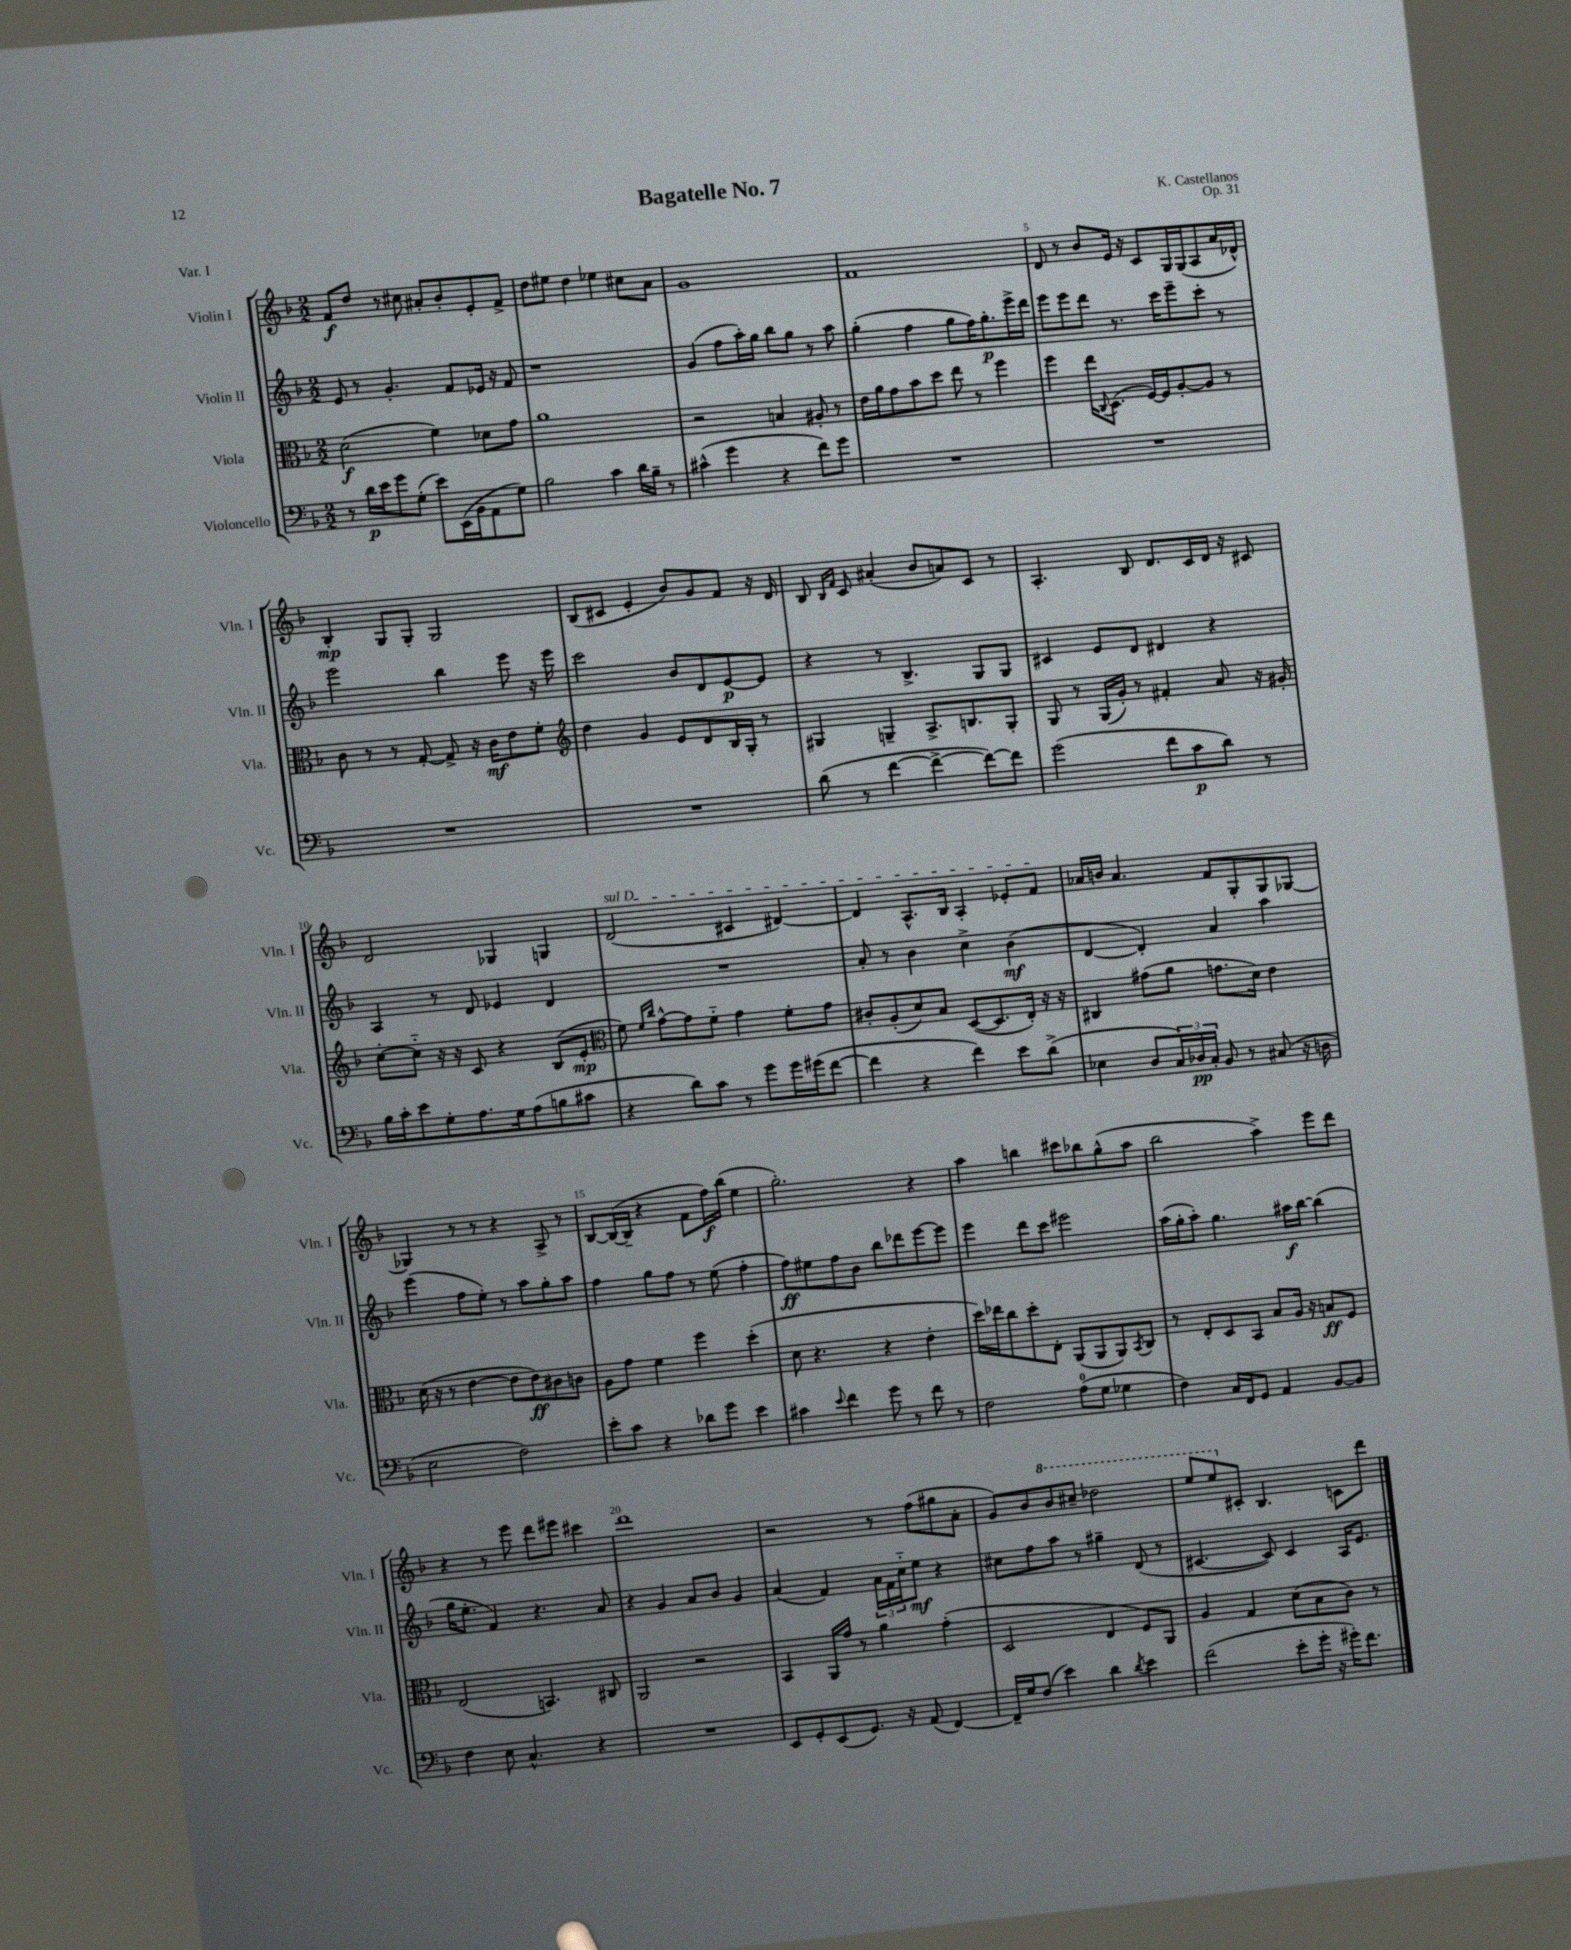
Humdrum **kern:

**kern	**dynam	**kern	**dynam	**kern	**dynam	**kern	**dynam
*part4	*part4	*part3	*part3	*part2	*part2	*part1	*part1
*staff4	*staff4	*staff3	*staff3	*staff2	*staff2	*staff1	*staff1
*I"Violoncello	*	*I"Viola	*	*I"Violin II	*	*I"Violin I	*
*I'Vc.	*	*I'Vla.	*	*I'Vln. II	*	*I'Vln. I	*
*clefF4	*	*clefC3	*	*clefG2	*	*clefG2	*
*k[b-]	*	*k[b-]	*	*k[b-]	*	*k[b-]	*
*M2/2	*	*M2/2	*	*M2/2	*	*M2/2	*
=1	=1	=1	=1	=1	=1	=1	=1
8r	.	(2d\	f	8e/	.	8f/L	f
16d\LL	p	.	.	8r	.	8dd/J	.
16e\J	.	.	.	.	.	.	.
8g\	.	.	.	4.g'/	.	8r	.
(8G'\J	.	.	.	.	.	8cc#X\	.
8e\L)	.	4f\)	.	.	.	8a#X'/L	.
(16EE\L	.	.	.	8f/L	.	8b-'/	.
16BB-\J	.	.	.	.	.	.	.
8AA\	.	8d-X\L	.	16e-X/Jk	.	8e'/	.
.	.	.	.	16r	.	.	.
8G\J)	.	8g\J	.	8f/	.	8f^/J	.
=2	=2	=2	=2	=2	=2	=2	=2
2B-\	.	1a	.	1r	.	8dd\L	.
.	.	.	.	.	.	8ee#X\J	.
.	.	.	.	.	.	4dd\	.
4c\	.	.	.	.	.	4ee-X\	.
16d\LL	.	.	.	.	.	8cc#X\L	.
16B-~\JJ	.	.	.	.	.	.	.
8r	.	.	.	.	.	8a\J	.
=3	=3	=3	=3	=3	=3	=3	=3
(4c#X^^\	.	2r	.	(4g/	.	1g	.
4g\	.	.	.	8ff\L	.	.	.
.	.	.	.	16aa'\L)	.	.	.
.	.	.	.	16gg\JJ	.	.	.
4r	.	4Bn/	.	8bb-\L	.	.	.
.	.	.	.	8gg\J	.	.	.
8f\L)	.	8A#X'/	.	8r	.	.	.
8g\J	.	8r	.	8aa\	.	.	.
=4	=4	=4	=4	=4	=4	=4	=4
1r	.	16e\LL	.	(4gg'\	.	1f	.
.	.	16a\J	.	.	.	.	.
.	.	8g\	.	.	.	.	.
.	.	8b-\	.	4ff\	.	.	.
.	.	8dd\J	.	.	.	.	.
.	.	8ee\	.	8gg\L	.	.	.
.	.	8r	.	16ff\K)	.	.	.
.	.	.	.	8.gg'\	p	.	.
.	.	4ff\	.	.	.	.	.
.	.	.	.	16eee^\L	.	.	.
.	.	.	.	16ddd\JJ	.	.	.
=5	=5	=5	=5	=5	=5	=5	=5
1r	.	4ff\	.	8eee\L	.	8d/	.
.	.	.	.	8eee\	.	8r	.
.	.	16ee\KL	.	8ddd\J	.	8b-/L	.
.	.	8qqC/	.	.	.	.	.
.	.	(8.D\J	.	.	.	.	.
.	.	.	.	8.r	.	16e/Jk	.
.	.	.	.	.	.	16r	.
.	.	[16F/LL)	.	.	.	8c/L	.
.	.	16F/J]	.	16ccc\KL	.	.	.
.	.	[8A'/	.	8eee~\	.	16G/L	.
.	.	.	.	.	.	(16G/J	.
.	.	8A/J]	.	8ccc'\J	.	8A/	.
.	.	8r	.	8r	.	16a/L	.
.	.	.	.	.	.	16d-X^^/JJ)	.
!!LO:LB:g=z
=6	=6	=6	=6	=6	=6	=6	=6
1r	.	8c\	.	2eee\	.	4B-'/	mp
.	.	8r	.	.	.	.	.
.	.	8r	.	.	.	8G/L	.
.	.	[8G'/	.	.	.	8G'/J	.
.	.	8G^/]	.	4bb-\	.	2G/	.
.	.	16r	.	.	.	.	.
.	.	16c\KL	mf	.	.	.	.
.	.	8e\	.	8eee\	.	.	.
.	.	8f'\J	.	16r	.	.	.
.	.	.	.	16eee\	.	.	.
=7	=7	=7	=7	=7	=7	=7	=7
*	*	*clefG2	*	*	*	*	*
1r	.	4dd\	.	2ccc\	.	(8B-/L	.
.	.	.	.	.	.	8c#X/J	.
.	.	4g/	.	.	.	4e'/	.
.	.	8e/L	.	8b-/L	.	8b-/L)	.
.	.	8d/	.	8d/	.	8g/	.
.	.	16B-/L	.	[8e/	p	8f/J	.
.	.	16G'/JJ	.	.	.	.	.
.	.	8r	.	8e/J]	.	16r	.
.	.	.	.	.	.	16d/	.
=8	=8	=8	=8	=8	=8	=8	=8
(8d\	.	4G#X/	.	4r	.	8B-/	.
.	.	.	.	.	.	16qqB-/LL	.
.	.	.	.	.	.	16qqf/JJ	.
8r	.	.	.	.	.	8c/	.
[4f\	.	4Gn~/	.	8r	.	(4a#X'/	.
.	.	.	.	4.B-^/	.	.	.
4f^\_	.	8.A^/L	.	.	.	8b-/L	.
.	.	.	.	.	.	8an/)	.
.	.	8.Bn/	.	.	.	.	.
8f\L_)	.	.	.	8G/L	.	8c/J	.
8f\J]	.	8G'/J	.	8G/J	.	8r	.
=9	=9	=9	=9	=9	=9	=9	=9
(2g\	.	8G/	.	4c#X/	.	4.A'/	.
.	.	8r	.	.	.	.	.
.	.	(16G/LL	.	8e/L	.	.	.
.	.	16g'/JJ)	.	.	.	.	.
.	.	8r	.	8d/J	.	8B-/	.
8f\L	.	4f#X'/	.	4d#X/	.	8.d/L	.
8c\	p	.	.	.	.	.	.
.	.	.	.	.	.	16c/L	.
8d\J)	.	8a/	.	4r	.	16d/JJ	.
.	.	.	.	.	.	16r	.
8r	.	16r	.	.	.	8c#X/	.
.	.	16g#X'/	.	.	.	.	.
!!LO:LB:g=z
=10	=10	=10	=10	=10	=10	=10	=10
16B-\LL	.	[8cc'\L	.	4A/	.	2d/	.
16c'\J	.	.	.	.	.	.	.
8e\	.	8cc\J]	.	.	.	.	.
8G'\	.	16r	.	8r	.	.	.
.	.	16r	.	.	.	.	.
8.A\	.	8c/	.	8d/	.	.	.
.	.	4r	.	4e-X/	.	4G-X/	.
16G\k	.	.	.	.	.	.	.
(8A\	.	.	.	.	.	.	.
8Bn\	.	(8B-/L	.	4d/	.	4Gn/	.
8c#X\J	.	8e'/J	mp	.	.	.	.
=11	=11	=11	=11	=11	=11	=11	=11
*	*	*clefC3	*	*	*	*	*
!	!	!	!	!	!	!LO:TX:a:i:t=sul D	!
4r	.	8f\)	.	1r	.	(2d/	.
.	.	16qqf/LL	.	.	.	.	.
.	.	16qqcc/JJ	.	.	.	.	.
.	.	[8g^^\L	.	.	.	.	.
8d\L)	.	8g\]	.	.	.	.	.
8c\J	.	8f\J	.	.	.	.	.
8r	.	4g\	.	.	.	4c#X/	.
8g\L	.	.	.	.	.	.	.
16g\L	.	8f'\L	.	.	.	[4d#X/)	.
(16g#X\J	.	.	.	.	.	.	.
[8f\J	.	8g\J	.	.	.	.	.
=12	=12	=12	=12	=12	=12	=12	=12
4f\]	.	8c#X'/L	.	8a'/	.	4d#/]	.
.	.	(8A'/	.	8r	.	.	.
4r	.	8d/)	.	4b-\	.	8.A^^/L	.
.	.	8B-/J	.	.	.	.	.
.	.	.	.	.	.	16B-/Jk	.
4f\)	.	([8D/L	.	4cc^\	.	4A'/	.
.	.	8.D/]	.	.	.	.	.
8e\L	.	.	.	(4b-\	mf	8e-X'/L	.
.	.	16E'/Jk)	.	.	.	.	.
(8d^\J	.	16r	.	.	.	8f/J	.
.	.	16r	.	.	.	.	.
=13	=13	=13	=13	=13	=13	=13	=13
4E-X\	.	4C#X/	.	[4d/	.	16a-X/LL	.
.	.	.	.	.	.	16bn/JJ	.
.	.	.	.	.	.	4.a-/	.
8D/L	.	(8g#X\L	.	4d'/])	.	.	.
24C/L)	.	8a\J	.	.	.	.	.
24D-X/	pp	.	.	.	.	.	.
24C'/JJ	.	.	.	.	.	.	.
8BB-/	.	8.gn\L	.	4a/	.	8f/L	.
8r	.	.	.	.	.	8G'/	.
.	.	16d\Jk)	.	.	.	.	.
(8C#X/	.	4e\	.	4aa\	.	8G/	.
16r	.	.	.	.	.	[8G-X/J	.
16Dn\	.	.	.	.	.	.	.
!!LO:LB:g=z
=14	=14	=14	=14	=14	=14	=14	=14
2E\	.	(16d\	.	(4eee\	.	4G-X/]	.
.	.	16r	.	.	.	.	.
.	.	8r	.	.	.	.	.
.	.	[4e\	.	8ff\L	.	8r	.
.	.	.	.	8ee'\J)	.	8r	.
2F\)	.	8e\L]	.	8r	.	4r	.
.	.	8e\)	ff	8aa\L	.	.	.
.	.	8c#X\	.	8gg'\	.	8A^/	.
.	.	8cn\J	.	8aa\J	.	8r	.
=15	=15	=15	=15	=15	=15	=15	=15
8e'\L	.	8A\L	.	4ff\	.	[8B-/L	.
8c\J	.	8g\J	.	.	.	(16B-/L_	.
.	.	.	.	.	.	16B-~/JJ]	.
4r	.	4f\	.	8gg\L	.	4r	.
.	.	.	.	8ff\J	.	.	.
8d-X\L	.	4ff\	.	8r	.	8f\L	.
8g\J	.	.	.	(8ee\	.	16ff\L)	f
.	.	.	.	.	.	(16bb-\JJ	.
4e\	.	(4dd'\	.	4ff'\	.	4ee\	.
=16	=16	=16	=16	=16	=16	=16	=16
4c#X\	.	8d\	.	8ff\L)	ff	2.gg'\)	.
.	.	4.r	.	8ee#X\	.	.	.
8qqe/	.	.	.	.	.	.	.
4f\	.	.	.	8ff\	.	.	.
.	.	.	.	8b-\J	.	.	.
8g\	.	4r	.	8bb-\L	.	.	.
8r	.	.	.	8ddd-X\	.	.	.
8f\	.	4e'\	.	[8eee\	.	4r	.
8r	.	.	.	8eee\J]	.	.	.
=17	=17	=17	=17	=17	=17	=17	=17
2F\	.	16dd\LL)	.	4eee\	.	4aa\	.
.	.	16ee-X\J	.	.	.	.	.
.	.	8cc\	.	.	.	.	.
.	.	8dd'\	.	8ddd\L	.	4bbn\	.
.	.	8E'\J	.	8ccc\J	.	.	.
(8A\L	.	(8AA/L	.	2eee#X\	.	8ccc#X\L	.
8G\J	.	8AA/	.	.	.	8bb-X\	.
4G-X\	.	8AA/)	.	.	.	(8gg^^\	.
.	.	8qBB-/	.	.	.	.	.
.	.	8C/J	.	.	.	8aa\J	.
=18	=18	=18	=18	=18	=18	=18	=18
4F\)	.	8r	.	(16aa\LL	.	2bb-\	.
.	.	.	.	16gg'\J	.	.	.
.	.	8E'/L	.	8aa'\J)	.	.	.
16C/LL	.	8D/	.	4.gg\	.	.	.
16FF/J	.	.	.	.	.	.	.
8GG/J	.	8BB-/J	.	.	.	.	.
4AA/	.	8B-/L	.	.	.	4aa^\)	.
.	.	16A/Jk	.	16aa#X\LL	f	.	.
.	.	16r	.	[16bb-\JJ	.	.	.
[8BB-/L	.	8Bn/L	ff	(4bb-\]	.	8eee\L	.
8BB-/J]	.	8F/J	.	.	.	8ddd\J	.
!!LO:LB:g=z
=19	=19	=19	=19	=19	=19	=19	=19
4F\	.	(2E/	.	16gg\KL	.	4r	.
.	.	.	.	8.ee'\J	.	.	.
8E\	.	.	.	4f/)	.	8r	.
4.C^^/	.	.	.	.	.	8eee\	.
.	.	4.BBn/)	.	4.r	.	8ddd\L	.
.	.	.	.	.	.	8eee#X\J	.
4r	.	.	.	.	.	4ccc#X\	.
.	.	8C#X/	.	8a/	.	.	.
=20	=20	=20	=20	=20	=20	=20	=20
1r	.	2AA/	.	4r	.	1ddd	.
.	.	.	.	4g/	.	.	.
.	.	2r	.	8a/L	.	.	.
.	.	.	.	8b-/J	.	.	.
.	.	.	.	4g/	.	.	.
=21	=21	=21	=21	=21	=21	=21	=21
8EE/L	.	4BB-/	.	(4a/	.	2r	.
8GG'/	.	.	.	.	.	.	.
(8EE/	.	16AA/LL	.	4f/)	.	.	.
.	.	16g/JJ	.	.	.	.	.
8.GG/J)	.	8r	.	.	.	.	.
.	.	4a\	.	24a\LL	.	8r	.
.	.	.	.	24f\	.	.	.
16r	.	.	.	.	.	.	.
.	.	.	.	24cc\J	.	.	.
(8AA/	.	.	.	8ee\J	mf	(8ff\L	.
[4FF/)	.	(4g'\	.	4r	.	8gg#X\	.
.	.	.	.	.	.	8a'\J	.
=22	=22	=22	=22	=22	=22	=22	=22
16FF~/LL]	.	2D/	.	8cc#X\L	.	8g/L)	.
16G/J	.	.	.	.	.	.	.
(8F/J	.	.	.	8ff\	.	8b-/	.
*	*	*	*	*	*	*8va	*
4e\)	.	.	.	8aa\J	.	8bb-/	.
.	.	.	.	8r	.	8ccc#X~/J	.
4d\	.	4E/	.	4gg#X~\	.	2ddd-X\	.
8qd/	.	.	.	.	.	.	.
4e\	.	8F/L)	.	(8d/	.	.	.
.	.	8AA/J	.	8r	.	.	.
=23	=23	=23	=23	=23	=23	=23	=23
(2f\	.	4A/	.	[4.c#X/	.	8eee/L	.
.	.	.	.	.	.	8eee/	.
*	*	*	*	*	*	*X8va	*
.	.	4G/	.	.	.	8c#X'/J	.
.	.	.	.	8c#/])	.	4.B-/	.
8e'\L	.	(8d\L	.	4c#/	.	.	.
16g'\Jk	.	8B-\	.	.	.	.	.
16r	.	.	.	.	.	.	.
16g#X'\KL)	.	8c\J)	.	16A/KL	.	8cn\L	.
8.f\J	.	.	.	8.e/J	.	.	.
.	.	8r	.	.	.	8ddd\J	.
==	==	==	==	==	==	==	==
*-	*-	*-	*-	*-	*-	*-	*-
